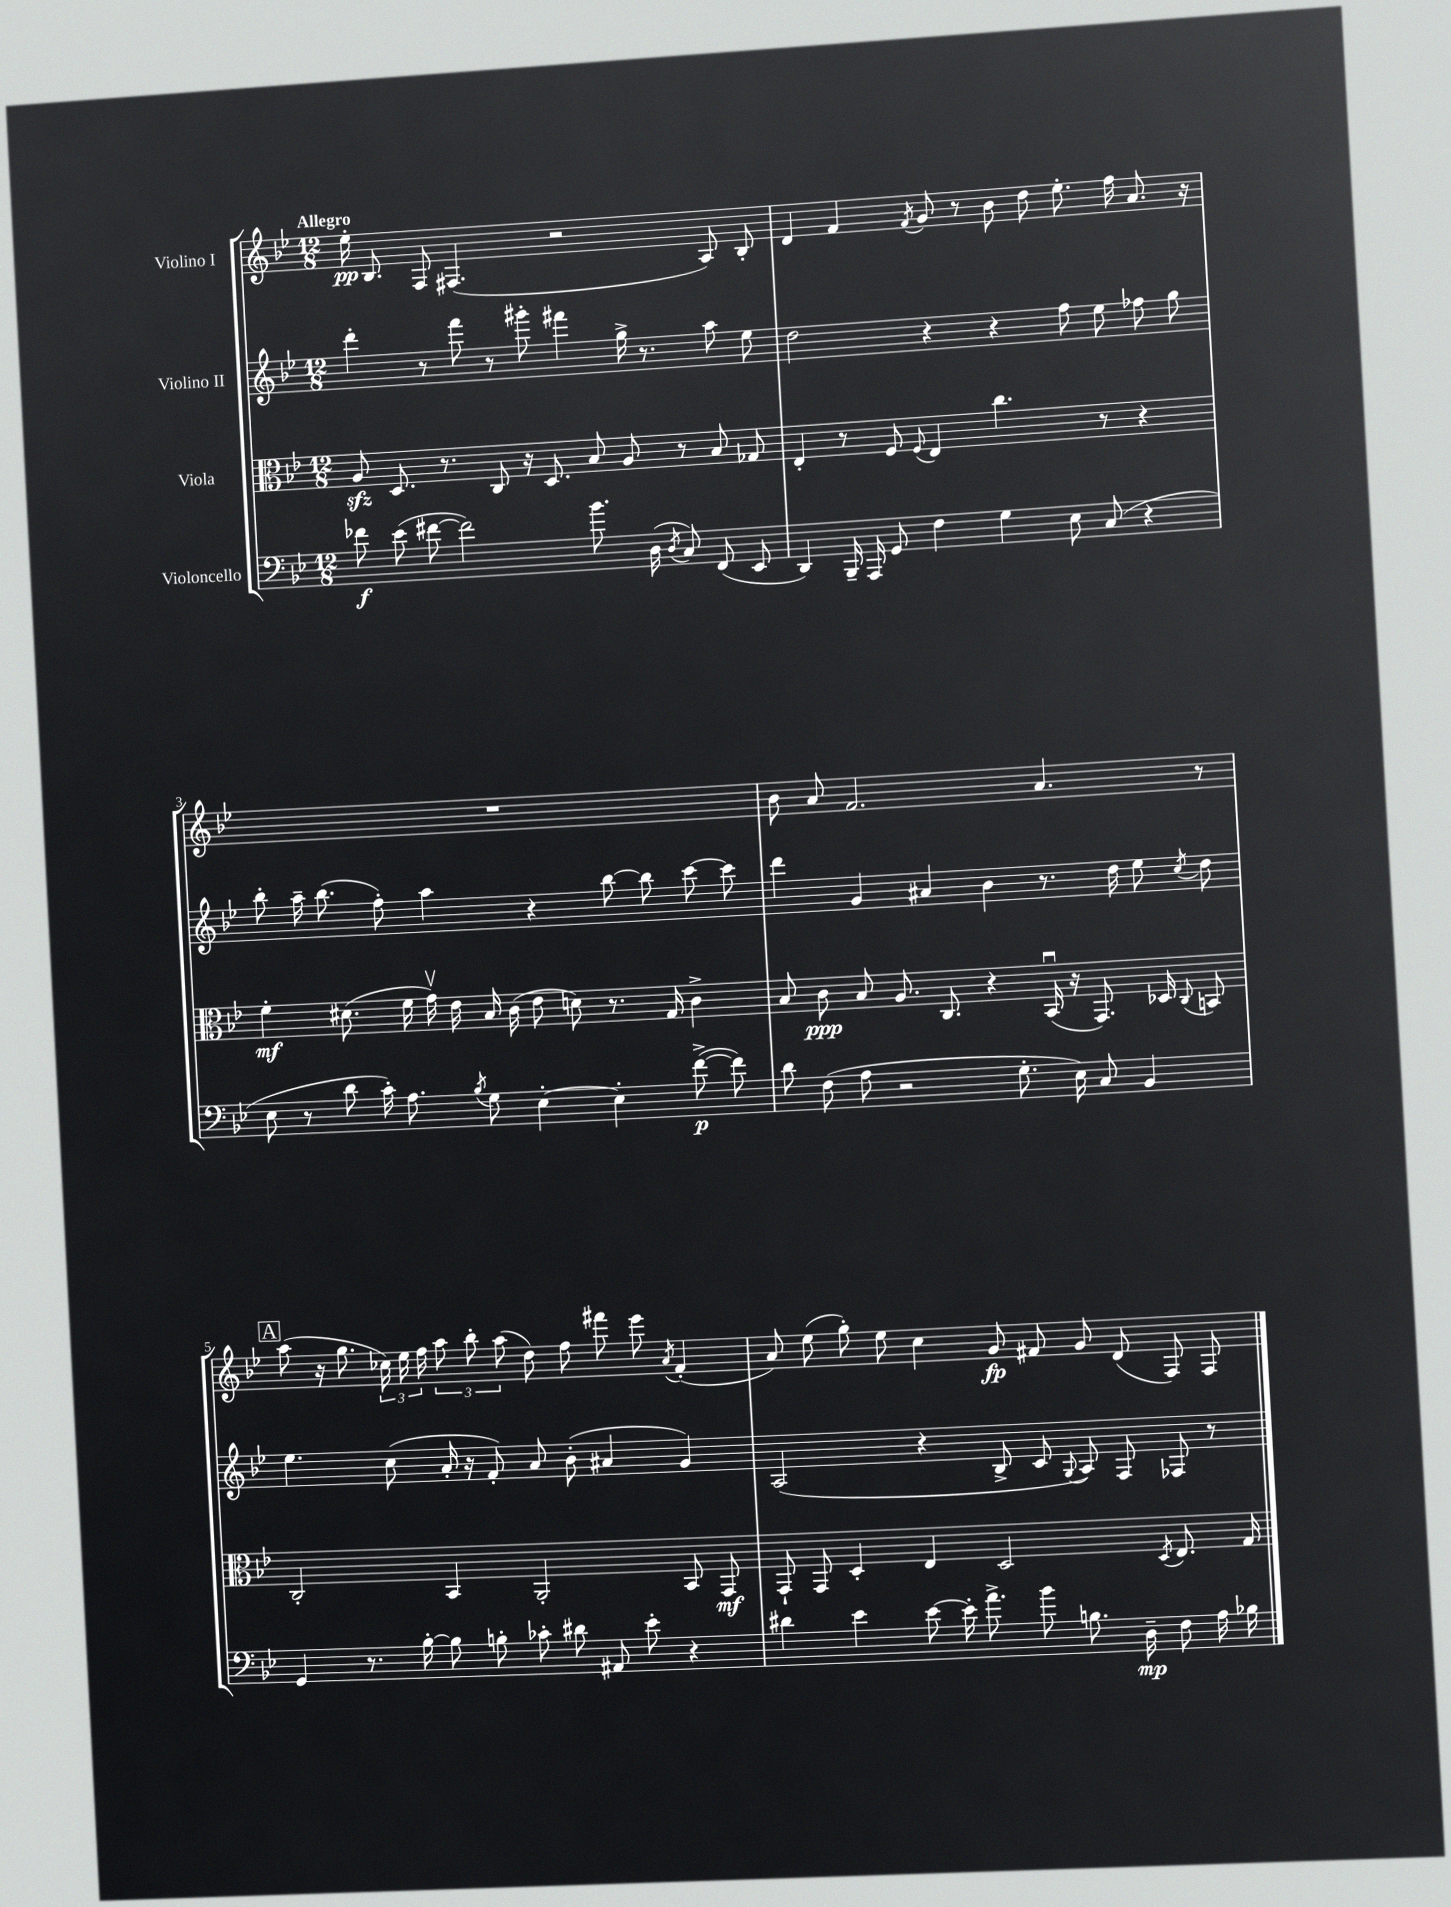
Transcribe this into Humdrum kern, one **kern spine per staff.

**kern	**kern	**kern	**kern
*staff4	*staff3	*staff2	*staff1
*clefF4	*clefC3	*clefG2	*clefG2
*k[b-e-]	*k[b-e-]	*k[b-e-]	*k[b-e-]
*M12/8	*M12/8	*M12/8	*M12/8
8f-	8A	4ddd'	16ee-'
.	.	.	8.B-
(8e-	8.D	.	.
[8f#	.	8r	8F
.	8.r	.	.
2f#])	.	8fff	(4.F#
.	8C	8r	.
.	16r	8ggg#'	.
.	8.D	.	.
.	.	4fff#	2r
8.b-	8B-	.	.
.	8A	16gg^	.
(16D	.	8.r	.
8qD	.	.	.
8C)	8r	.	.
(8FF	8B-	8aa	8A)
8EE-	8G-	8ee-	8B-'
=	=	=	=
4DD)	4E-'	2dd	4d
16BBB-~	8r	.	4f
16AAA	.	.	.
8GG	8F	.	.
.	8qqF	.	8qf
4F	4E-	4r	8g
.	.	.	8r
4G	4.cc	4r	8b-
.	.	.	8dd
8E-	.	8ff	8.ee-'
(8C	8r	8ee-	.
.	.	.	16ff
4r	4r	8ff-	8.a
.	.	8gg	.
.	.	.	16r
=	=	=	=
8E-	4f'	8bb-'	1.r
8r	.	16aa~	.
.	.	(8.bb-	.
8d	(8.d#	.	.
16c')	.	8ff')	.
8.A	16f	.	.
.	16gv)	4aa	.
.	16e-	.	.
8qB-	.	.	.
8G	16B-	.	.
.	(16c	.	.
[4E-'	8e-	4r	.
.	8d)	.	.
4E-']	8.r	[8bb-	.
.	.	8bb-]	.
.	16G	.	.
([8f^	4c^	[8ccc	.
8f])	.	8ccc]	.
=	=	=	=
8d	8B-	4ddd	8b-
(8F	8c	.	8a
8A	8B-	4g	2.f
2r	8.A	.	.
.	.	4a#	.
.	8.C	.	.
.	4r	4b-	.
8.G'	.	.	.
.	(16BB-u	8.r	4.a
16E-)	16r	.	.
8C	8.GG)	.	.
.	.	16dd	.
4BB-	.	8ee-	.
.	16D-	.	.
.	8qqC	8qcc	.
.	8BB	8dd	8r
=	=	=	=
4GG	2C'	4.ee-	(8aa
.	.	.	16r
.	.	.	8.gg
8.r	.	.	.
.	.	(8cc	24cc-)
.	.	.	24ee-
[16B-'	.	.	.
.	.	.	24ff
8B-]	4BB-	16a'	12aa
.	.	16r	.
.	.	.	12bb-'
8B'	.	8f')	.
.	.	.	(12aa
8c-'	2AA'	8a	8dd)
8d#	.	(8b-'	8ff
8AA#	.	4a#	8fff#
8e-'	.	.	8eee-
.	.	.	8qa
4r	8BB-	4g)	(4f'
.	8GG	.	.
=	=	=	=
4d#	8GG`	(2A	8a)
.	8GG	.	(8ee-
4e-	4D'	.	8gg')
.	.	.	8ee-
[8e-	4E-	4r	4cc
16e-']	.	.	.
8.a^	.	.	.
.	2D	8B-^	8g
8b-	.	8c	8f#
.	.	8qqG	.
8.B	.	8A)	8g
.	.	8F	(8d
16D~	.	.	.
.	8qD	.	.
8F	8.E-	8F-	8F)
16A	.	8r	8F
16B-	16G	.	.
==	==	==	==
*-	*-	*-	*-
